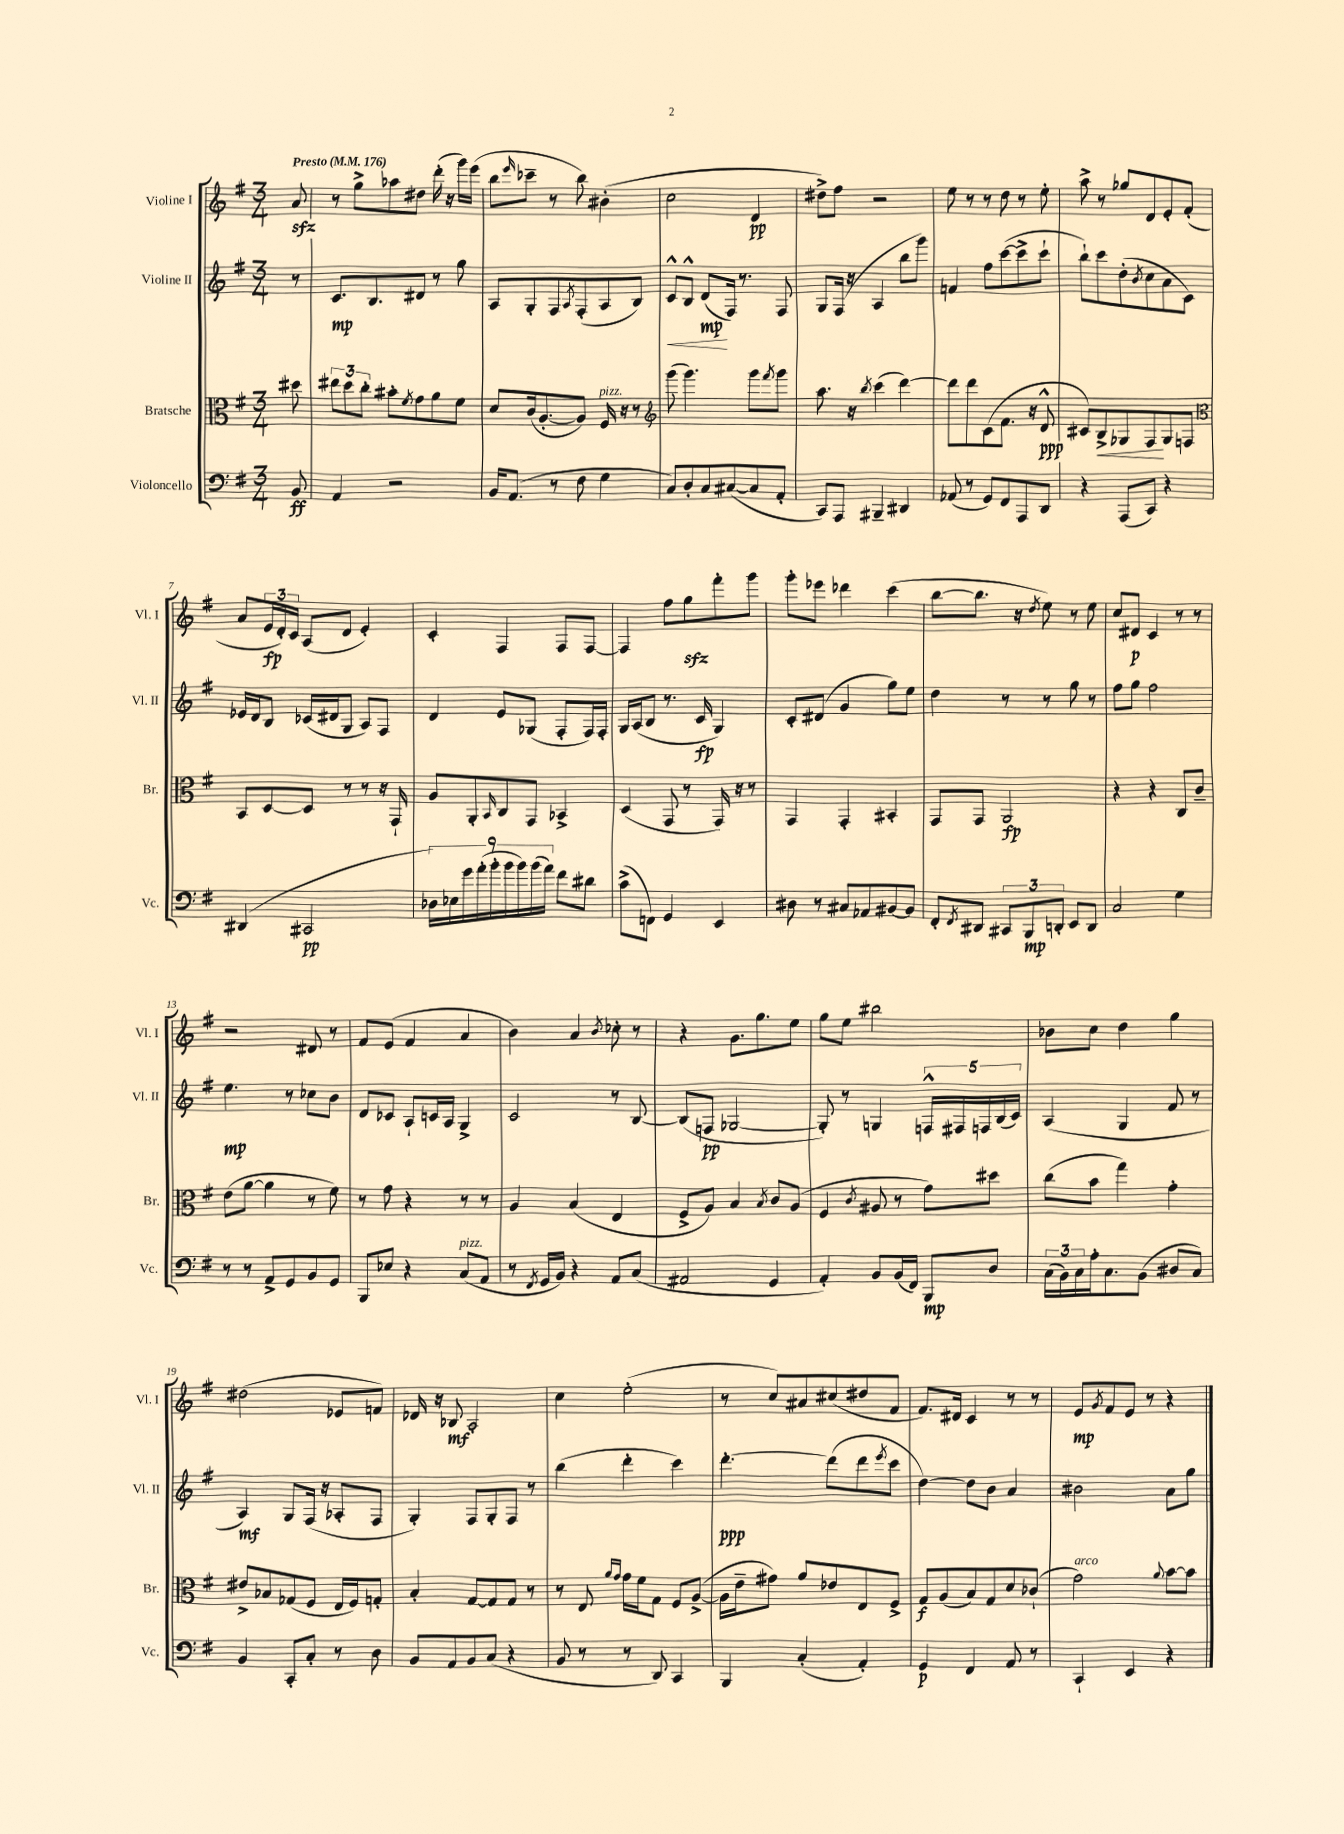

**kern	**dynam	**kern	**dynam	**kern	**dynam	**kern	**dynam
*part4	*part4	*part3	*part3	*part2	*part2	*part1	*part1
*staff4	*staff4	*staff3	*staff3	*staff2	*staff2	*staff1	*staff1
*I"Violoncello	*	*I"Bratsche	*	*I"Violine II	*	*I"Violine I	*
*I'Vc.	*	*I'Br.	*	*I'Vl. II	*	*I'Vl. I	*
*clefF4	*	*clefC3	*	*clefG2	*	*clefG2	*
*k[f#]	*	*k[f#]	*	*k[f#]	*	*k[f#]	*
*M3/4	*	*M3/4	*	*M3/4	*	*M3/4	*
*MM176	*	*MM176	*	*MM176	*	*MM176	*
=	=	=	=	=	=	=	=
!	!	!	!	!	!	!LO:TX:a:B:t=Presto	!
8BB/	ff	8dd#X\	.	8r	.	8azz/	.
=1	=1	=1	=1	=1	=1	=1	=1
4AA/	.	12ee#X\L	.	8.c/L	mp	8r	.
.	.	12dd\	.	.	.	.	.
.	.	.	.	.	.	8gg^\L	.
.	.	12cc'\J	.	.	.	.	.
.	.	.	.	8.B/	.	.	.
2r	.	8b#X'\L	.	.	.	8aa-X\	.
.	.	8qf#/	.	.	.	.	.
.	.	8g\	.	8d#X/J	.	8dd#X\J	.
.	.	8a\	.	8r	.	(16ddd'\	.
.	.	.	.	.	.	16r	.
.	.	8f#\J	.	8gg\	.	16ggg\LL)	.
.	.	.	.	.	.	(16eee\JJ	.
=2	=2	=2	=2	=2	=2	=2	=2
16BB/KL	.	8d/L	.	8A/L	.	8bb\L	.
(8.AA/J	.	.	.	.	.	.	.
.	.	.	.	.	.	16qqeee/	.
.	.	(16c/k	.	8G'/	.	8ccc-X~\J	.
.	.	[8.A'/	.	.	.	.	.
8r	.	.	.	8F#/	.	8r	.
.	.	.	.	8qA/	.	.	.
8F#\	.	8A/J])	.	(8F#'/	.	8bb\)	.
!	!	!LO:TX:a:i:t=pizz.	!	!	!	!	!
4G\	.	16F#/	.	8A/	.	(4b#X'\	.
.	.	16r	.	.	.	.	.
.	.	8r	.	8B/J)	.	.	.
=3	=3	=3	=3	=3	=3	=3	=3
*	*	*clefG2	*	*	*	*	*
!	!	!	!	!	!LO:HP:b	!	!
8C/L)	.	(8ggg\	.	8c^^/L	<	2cc\	.
8D'/	.	4.ggg\)	.	8B^^/J	.	.	.
8C/	.	.	.	(8d/L	mp	.	.
([8C#X/	.	.	.	16F#/Jk)	[	.	.
.	.	.	.	8.r	.	.	.
8C#/]	.	8ggg\L	.	.	.	4d/	pp
.	.	8qfff#/	.	.	.	.	.
8AA'/J	.	8ggg\J	.	8F#/	.	.	.
=4	=4	=4	=4	=4	=4	=4	=4
8CC/L)	.	8.aa\	.	8G/L	.	8dd#X^\L)	.
8AAA/J	.	.	.	(16F#/Jk	.	8ff#\J	.
.	.	16r	.	16r	.	.	.
.	.	8qbb/	.	.	.	.	.
4BBB#X~/	.	(4ccc\	.	4A/	.	2r	.
4DD#X/	.	[4ddd\)	.	8bb\L	.	.	.
.	.	.	.	8ggg\J)	.	.	.
=5	=5	=5	=5	=5	=5	=5	=5
(8AA-X/	.	8ddd\L]	.	4fn/	.	8ee\	.
8r	.	8ddd\	.	.	.	8r	.
8GG/L)	.	(8c\	.	8ff#\L	.	8r	.
8FF#/	.	8.f#\J	.	([8ccc\	.	8dd\	.
8AAA/	.	.	.	8ccc^\]	.	8r	.
.	.	16r	.	.	.	.	.
8DD/J	.	8d^^/	ppp	8ccc`\J	.	8ee'\	.
=6	=6	=6	=6	=6	=6	=6	=6
4r	.	8c#X/L)	.	8bb`\L)	.	8aa^\	.
!	!	!	!LO:HP:b	!	!	!	!
.	.	8B^/	<	8ccc\	.	8r	.
(8AAA/L	.	8G-X/	.	(8dd'\	.	8gg-X/L	.
.	.	.	.	8qb/	.	.	.
8CC/J)	.	8F#/	.	8cc\	.	8d/	.
4r	.	8G-/	[	8a\	.	8e'/	.
.	.	8Fn/J	.	8c\J)	.	(8f#'/J	.
!!LO:LB:g=z
=7	=7	=7	=7	=7	=7	=7	=7
*	*	*clefC3	*	*	*	*	*
(4DD#X/	.	8BB/L	.	16e-X/LL	.	8a/L	.
.	.	.	.	16d/J	.	.	.
.	.	[8D/	.	8B/J	.	24e/L	fp
.	.	.	.	.	.	24d'/)	.
.	.	.	.	.	.	24c/JJ	.
2CC#X/	pp	8D/J]	.	(16c-X/LL	.	(8A/L	.
.	.	.	.	16d#X/J	.	.	.
.	.	8r	.	8G/J	.	8d/J	.
.	.	8r	.	8A/L)	.	4e'/)	.
.	.	16r	.	8F#/J	.	.	.
.	.	16GG`/	.	.	.	.	.
=8	=8	=8	=8	=8	=8	=8	=8
18D-X\LL)	.	8A/L	.	4d/	.	4c'/	.
18E-X\	.	.	.	.	.	.	.
18g\	.	.	.	.	.	.	.
.	.	8AA'/	.	.	.	.	.
(18a'\	.	.	.	.	.	.	.
18b'\	.	.	.	.	.	.	.
.	.	16qqBB/	.	.	.	.	.
.	.	8C/	.	8e/L	.	4F#/	.
18b\	.	.	.	.	.	.	.
18b\)	.	.	.	.	.	.	.
.	.	8GG/J	.	(8G-X/J	.	.	.
(18b\	.	.	.	.	.	.	.
18a\JJ)	.	.	.	.	.	.	.
8f#\L	.	4BB-X^/	.	8F#'/L	.	8F#/L	.
8d#X\J	.	.	.	16F#/L)	.	[8F#/J	.
.	.	.	.	16F#'/JJ	.	.	.
=9	=9	=9	=9	=9	=9	=9	=9
(8c^\L	.	(4D/	.	16G/LL	.	4F#/]	.
.	.	.	.	(16A/J	.	.	.
8FFn\J)	.	.	.	8B/J	.	.	.
4GG/	.	8GG/	.	8.r	.	8ff#\L	.
.	.	8r	.	.	.	8ggzz\	.
.	.	.	.	16c/	fp	.	.
4EE/	.	16GG/)	.	4G/)	.	8fff#'\	.
.	.	16r	.	.	.	.	.
.	.	8r	.	.	.	8ggg\J	.
=10	=10	=10	=10	=10	=10	=10	=10
8D#X\	.	4GG/	.	8c'/L	.	8ggg'\L	.
8r	.	.	.	(8d#X/J	.	8eee-X\J	.
8C#X/L	.	4GG'/	.	4g/	.	4ddd-X\	.
8AA-X/	.	.	.	.	.	.	.
[8BB#X/	.	4BB#X'/	.	8gg\L)	.	(4ccc\	.
8BB#/J]	.	.	.	8ee\J	.	.	.
=11	=11	=11	=11	=11	=11	=11	=11
8FF#'/L	.	8GG/L	.	4dd\	.	[8bb\L	.
8qFF#/	.	.	.	.	.	.	.
8DD#X/J	.	8GG/J	.	.	.	8.bb\J]	.
12CC#X/L	.	2AA/	fp	8r	.	.	.
.	.	.	.	.	.	16r	.
12BBB/	mp	.	.	.	.	.	.
.	.	.	.	.	.	8qdd/	.
.	.	.	.	8r	.	8ee\)	.
12DDn'/J	.	.	.	.	.	.	.
8EE/L	.	.	.	8gg\	.	8r	.
8DD/J	.	.	.	8r	.	8ee\	.
=12	=12	=12	=12	=12	=12	=12	=12
2C/	.	4r	.	8ff#\L	.	8cc/L	.
.	.	.	.	8gg\J	.	8d#X/J	p
.	.	4r	.	2ff#\	.	4c/	.
4G\	.	8C/L	.	.	.	8r	.
.	.	8c~/J	.	.	.	8r	.
!!LO:LB:g=z
=13	=13	=13	=13	=13	=13	=13	=13
8r	.	(8e\L	.	4.ee\	mp	2r	.
8r	.	[8a\J	.	.	.	.	.
8AA^/L	.	4a\]	.	.	.	.	.
8GG/	.	.	.	8r	.	.	.
8BB/	.	8r	.	8cc-X\L	.	8d#X/	.
8GG/J	.	8f#\)	.	8b\J	.	8r	.
=14	=14	=14	=14	=14	=14	=14	=14
8BBB/L	.	8r	.	8d/L	.	8f#/L	.
8E-X/J	.	8g\	.	8c-X/J	.	(8e/J	.
4r	.	4r	.	8A`/L	.	4f#/	.
.	.	.	.	16cn/L	.	.	.
.	.	.	.	16A/JJ	.	.	.
!LO:TX:a:i:t=pizz.	!	!	!	!	!	!	!
(8C/L	.	8r	.	4G^/	.	4a/	.
8AA/J	.	8r	.	.	.	.	.
=15	=15	=15	=15	=15	=15	=15	=15
8r	.	4A/	.	2c/	.	4b\)	.
8qFF#/	.	.	.	.	.	.	.
16GG/LL	.	.	.	.	.	.	.
16BB/JJ)	.	.	.	.	.	.	.
4r	.	(4B/	.	.	.	4a/	.
.	.	.	.	.	.	8qb/	.
8AA/L	.	4E/	.	8r	.	8cc-X'\	.
(8C/J	.	.	.	[8B/	.	8r	.
=16	=16	=16	=16	=16	=16	=16	=16
2AA#X/	.	8F#^/L	.	(8B/L]	.	4r	.
.	.	8A/J)	.	8Fn/J	pp	.	.
.	.	4B/	.	[2G-X/	.	8.g\L	.
.	.	.	.	.	.	8.gg\	.
.	.	8qB/	.	.	.	.	.
4GG/	.	8c/L	.	.	.	.	.
.	.	(8A/J	.	.	.	8ee\J	.
=17	=17	=17	=17	=17	=17	=17	=17
4AA'/)	.	4F#/	.	8G-'/])	.	8gg\L	.
.	.	.	.	8r	.	8ee\J	.
.	.	8qc/	.	.	.	.	.
8BB/L	.	8A#X/	.	4Gn/	.	2bb#X\	.
(16BB/L	.	8r	.	.	.	.	.
16FF#/JJ)	.	.	.	.	.	.	.
8BBB/L	mp	8g\L)	.	20Fn^^/LL	.	.	.
.	.	.	.	20F#X/	.	.	.
.	.	.	.	20Fn/	.	.	.
8D/J	.	8dd#X\J	.	.	.	.	.
.	.	.	.	(20B/	.	.	.
.	.	.	.	20c/JJ)	.	.	.
=18	=18	=18	=18	=18	=18	=18	=18
(24C\LL	.	(8cc\L	.	(4A/	.	8b-X\L	.
24BB\)	.	.	.	.	.	.	.
24C\	.	.	.	.	.	.	.
16A'\J	.	8b\J	.	.	.	8cc\J	.
8.C\	.	.	.	.	.	.	.
.	.	4gg\)	.	4G/	.	4dd\	.
(8BB\J	.	.	.	.	.	.	.
8D#X/L	.	4g'\	.	8f#/	.	4gg\	.
8C/J)	.	.	.	8r	.	.	.
!!LO:LB:g=z
=19	=19	=19	=19	=19	=19	=19	=19
4BB/	.	8e#X^/L	.	4A/)	mf	(2dd#X\	.
.	.	8B-X/	.	.	.	.	.
8CC'/L	.	(8G-X/	.	8G/L	.	.	.
8C'/J	.	8F#/J	.	(16F#/Jk	.	.	.
.	.	.	.	16r	.	.	.
8r	.	16E/LL	.	8A-X'/L	.	8e-X/L	.
.	.	16F#/J)	.	.	.	.	.
8D\	.	8Gn'/J	.	8F#/J	.	8fn/J)	.
=20	=20	=20	=20	=20	=20	=20	=20
8BB/L	.	4B'/	.	4G'/)	.	16d-X/	.
.	.	.	.	.	.	16r	.
8AA/	.	.	.	.	.	8B-X/	mf
8BB/	.	[8G/L	.	8F#/L	.	2A'/	.
(8C/J	.	8G/]	.	8G'/	.	.	.
4r	.	8G/J	.	8F#/J	.	.	.
.	.	8r	.	8r	.	.	.
=21	=21	=21	=21	=21	=21	=21	=21
8BB/	.	8r	.	(4bb\	.	4cc\	.
8r	.	8E/	.	.	.	.	.
.	.	16qqa/LL	.	.	.	.	.
.	.	16qqg/JJ	.	.	.	.	.
8r	.	16g\LL	.	4ddd'\	.	(2ee'\	.
.	.	16f#\J	.	.	.	.	.
8DD/)	.	8G\J	.	.	.	.	.
4CC/	.	8F#/L	.	4ccc\)	.	.	.
.	.	([8A^/J	.	.	.	.	.
=22	=22	=22	=22	=22	=22	=22	=22
4BBB/	.	16A\LL]	.	[4.ddd'\	ppp	8r	.
.	.	16e~\J	.	.	.	.	.
.	.	8g#X\J)	.	.	.	8cc/L)	.
(4C'/	.	8a/L	.	.	.	8a#X/	.
.	.	8e-X/	.	(8ddd\L]	.	(8cc#X/	.
4AA'/)	.	8E/	.	8ddd\	.	8dd#X/	.
.	.	.	.	8qeee/	.	.	.
.	.	8F#^/J	.	8ccc\J	.	8f#/J	.
=23	=23	=23	=23	=23	=23	=23	=23
4GG/	p	8G/L	f	[4dd\)	.	8.f#/L)	.
.	.	(8A/	.	.	.	.	.
.	.	.	.	.	.	16d#X/Jk	.
4FF#/	.	8B/)	.	8dd\L]	.	4c/	.
.	.	8G/	.	8b\J	.	.	.
8AA/	.	8d/	.	4a/	.	8r	.
8r	.	(8c-X`/J	.	.	.	8r	.
=24	=24	=24	=24	=24	=24	=24	=24
!	!	!LO:TX:a:i:t=arco	!	!	!	!	!
4CC`/	.	2g\)	.	2b#X\	.	8e/L	mp
.	.	.	.	.	.	8qg/	.
.	.	.	.	.	.	8f#/	.
4EE/	.	.	.	.	.	8e/J	.
.	.	.	.	.	.	8r	.
.	.	8qqa/	.	.	.	.	.
4r	.	[8b\L	.	8a\L	.	4r	.
.	.	8b\J]	.	8gg\J	.	.	.
==	==	==	==	==	==	==	==
*-	*-	*-	*-	*-	*-	*-	*-
